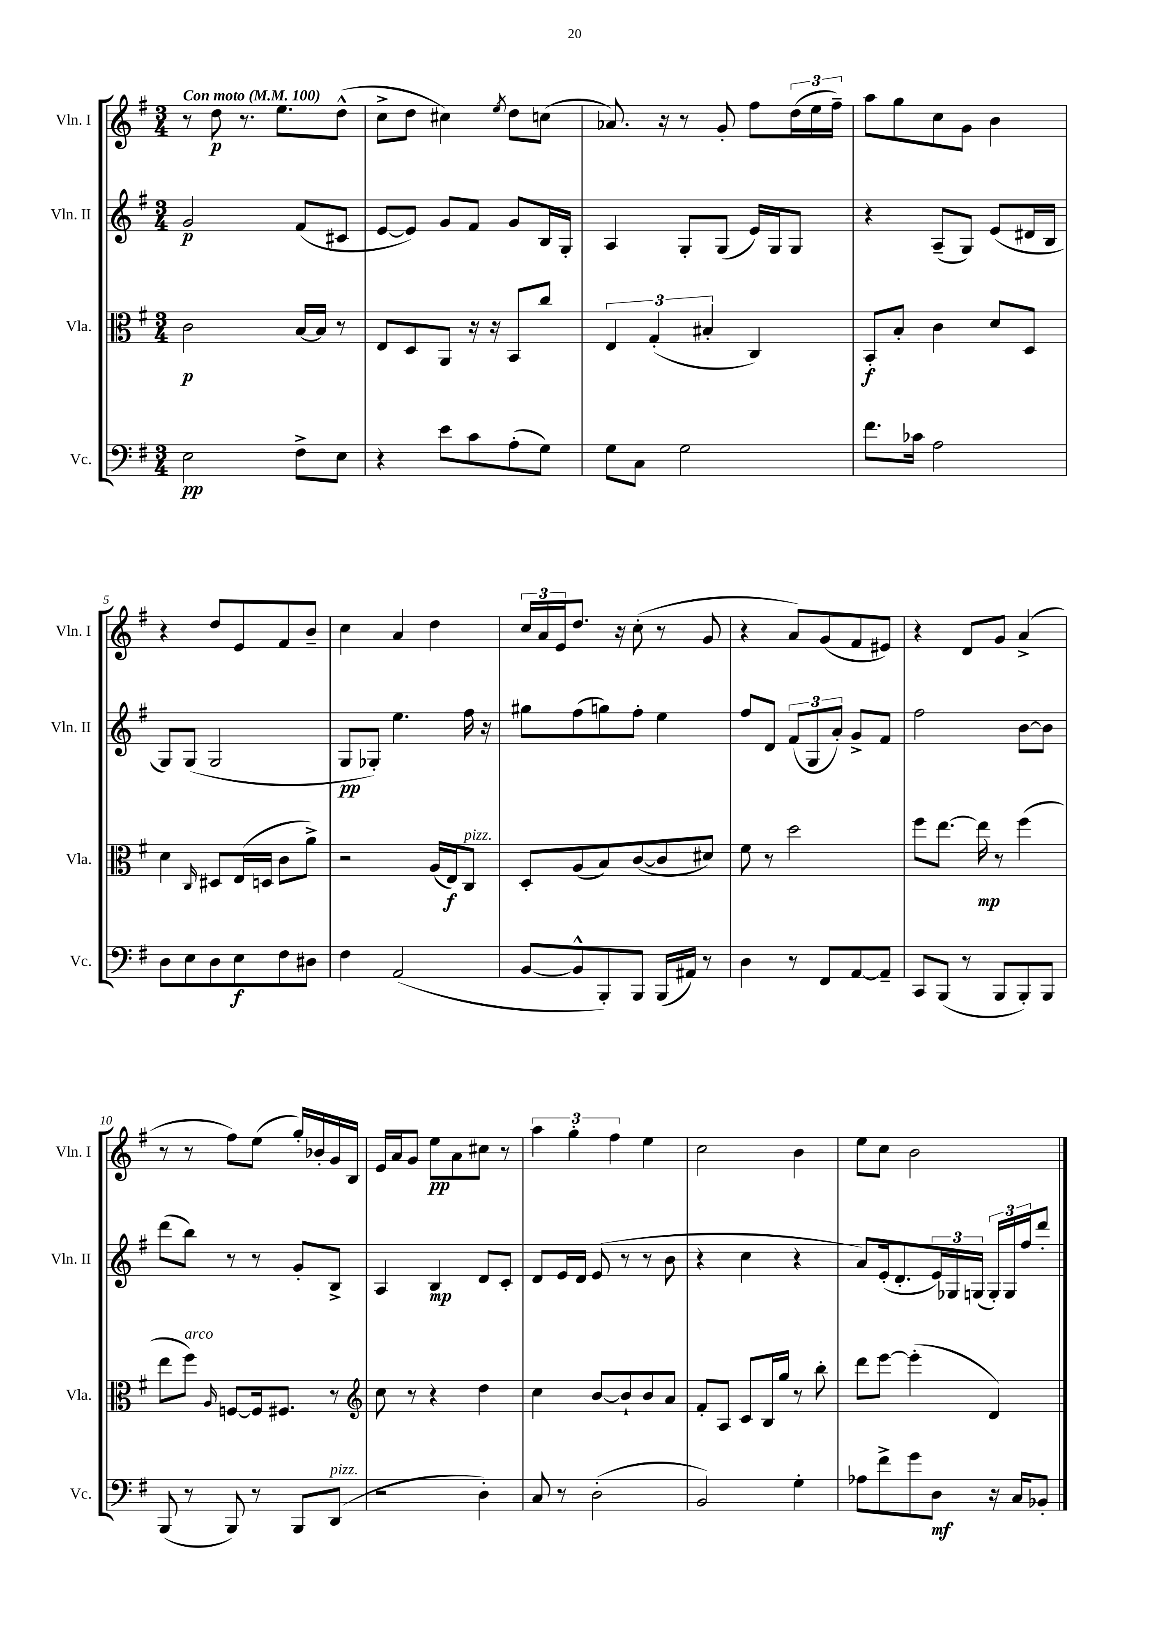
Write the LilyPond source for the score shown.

<<
\new StaffGroup <<
\new Staff = "s0" \with { instrumentName = "Vln. I" shortInstrumentName = "Vln. I" } {
    \clef treble \key g \major \numericTimeSignature \time 3/4 \tempo "Con moto" 4 = 100
    r8 d''8\p r8. e''8. d''8-^( |
    c''8-> d''8 cis''4) \acciaccatura { e''8 } d''8 c''8( |
    aes'8.) r16 r8 g'8-. fis''8 \tuplet 3/2 { d''16( e''16 fis''16--) } |
    a''8 g''8 c''8 g'8 b'4 |
    r4 d''8 e'8 fis'8 b'8-- |
    c''4 a'4 d''4 |
    \tuplet 3/2 { c''16 a'16 e'16 } d''8. r16 c''8-.( r8 g'8 |
    r4 a'8) g'8( fis'8 eis'8) |
    r4 d'8 g'8 a'4->( |
    r8 r8 fis''8) e''8( g''16-.) bes'16-. g'16 b16 |
    e'16 a'16 g'8 e''8\pp a'8 cis''8 r8 |
    \tuplet 3/2 { a''4 g''4-. fis''4 } e''4 |
    c''2 b'4 |
    e''8 c''8 b'2 \bar "|." |
}
\new Staff = "s1" \with { instrumentName = "Vln. II" shortInstrumentName = "Vln. II" } {
    \clef treble \key g \major \numericTimeSignature \time 3/4
    g'2\p fis'8( cis'8 |
    e'8~ e'8) g'8 fis'8 g'8 b16 g16-. |
    a4 g8-. g8( e'16) g16 g8 |
    r4 a8--( g8) e'8( dis'16 b16 |
    g8) g8( g2 |
    g8\pp ges8-.) e''4. fis''16 r16 |
    gis''8 fis''8( g''8) fis''8-. e''4 |
    fis''8 d'8 \tuplet 3/2 { fis'8( g8 a'8-.) } g'8-> fis'8 |
    fis''2 b'8~ b'8 |
    d'''8( b''8) r8 r8 g'8-. b8-> |
    a4 b4\mp d'8 c'8-. |
    d'8 e'16 d'16 e'8( r8 r8 b'8 |
    r4 c''4 r4 |
    a'8) e'16-.( d'8.-. \tuplet 3/2 { e'16) ges16 g16( } \tuplet 3/2 { g16-.) g16 fis''16 } d'''8-. \bar "|." |
}
\new Staff = "s2" \with { instrumentName = "Vla." shortInstrumentName = "Vla." } {
    \clef alto \key g \major \numericTimeSignature \time 3/4
    c'2\p b16~ b16 r8 |
    e8 d8 a,8 r16 r16 b,8 c''8 |
    \tuplet 3/2 { e4 g4-.( bis4-. } c4) |
    b,8-.\f b8-. c'4 d'8 d8 |
    d'4 \grace { c16 } dis8 e16( d16 c'8 a'8->) |
    r2 a16( e16\f) c8^\markup { \italic "pizz." } |
    d8-. a8( b8) c'8~( c'8 dis'8) |
    fis'8 r8 d''2 |
    fis''8 e''8.~ e''16\mp r8 fis''4( |
    e''8 fis''8^\markup { \italic "arco" }) \grace { a16 } f8~ f16 fis8. r8 |
    \clef treble c''8 r8 r4 d''4 |
    c''4 b'8~ b'8-! b'8 a'8 |
    fis'8-. a8 c'8 b16 g''16 r8 b''8-. |
    d'''8 e'''8~ e'''4-.( d'4) \bar "|." |
}
\new Staff = "s3" \with { instrumentName = "Vc." shortInstrumentName = "Vc." } {
    \clef bass \key g \major \numericTimeSignature \time 3/4
    e2\pp fis8-> e8 |
    r4 e'8 c'8 a8-.( g8) |
    g8 c8 g2 |
    fis'8. ces'16 a2 |
    d8 e8 d8 e8\f fis8 dis8 |
    fis4 a,2( |
    b,8~ b,8-^ b,,8-.) b,,8 b,,16( ais,16) r8 |
    d4 r8 fis,8 a,8~ a,8-- |
    c,8 b,,8( r8 b,,8 b,,8-.) b,,8 |
    b,,8( r8 b,,8) r8 b,,8 d,8^\markup { \italic "pizz." }( |
    r2 d4-.) |
    c8 r8 d2-.( |
    b,2) g4-. |
    aes8 fis'8-> g'8 d8\mf r16 c16 bes,8-. \bar "|." |
}
>>
>>
